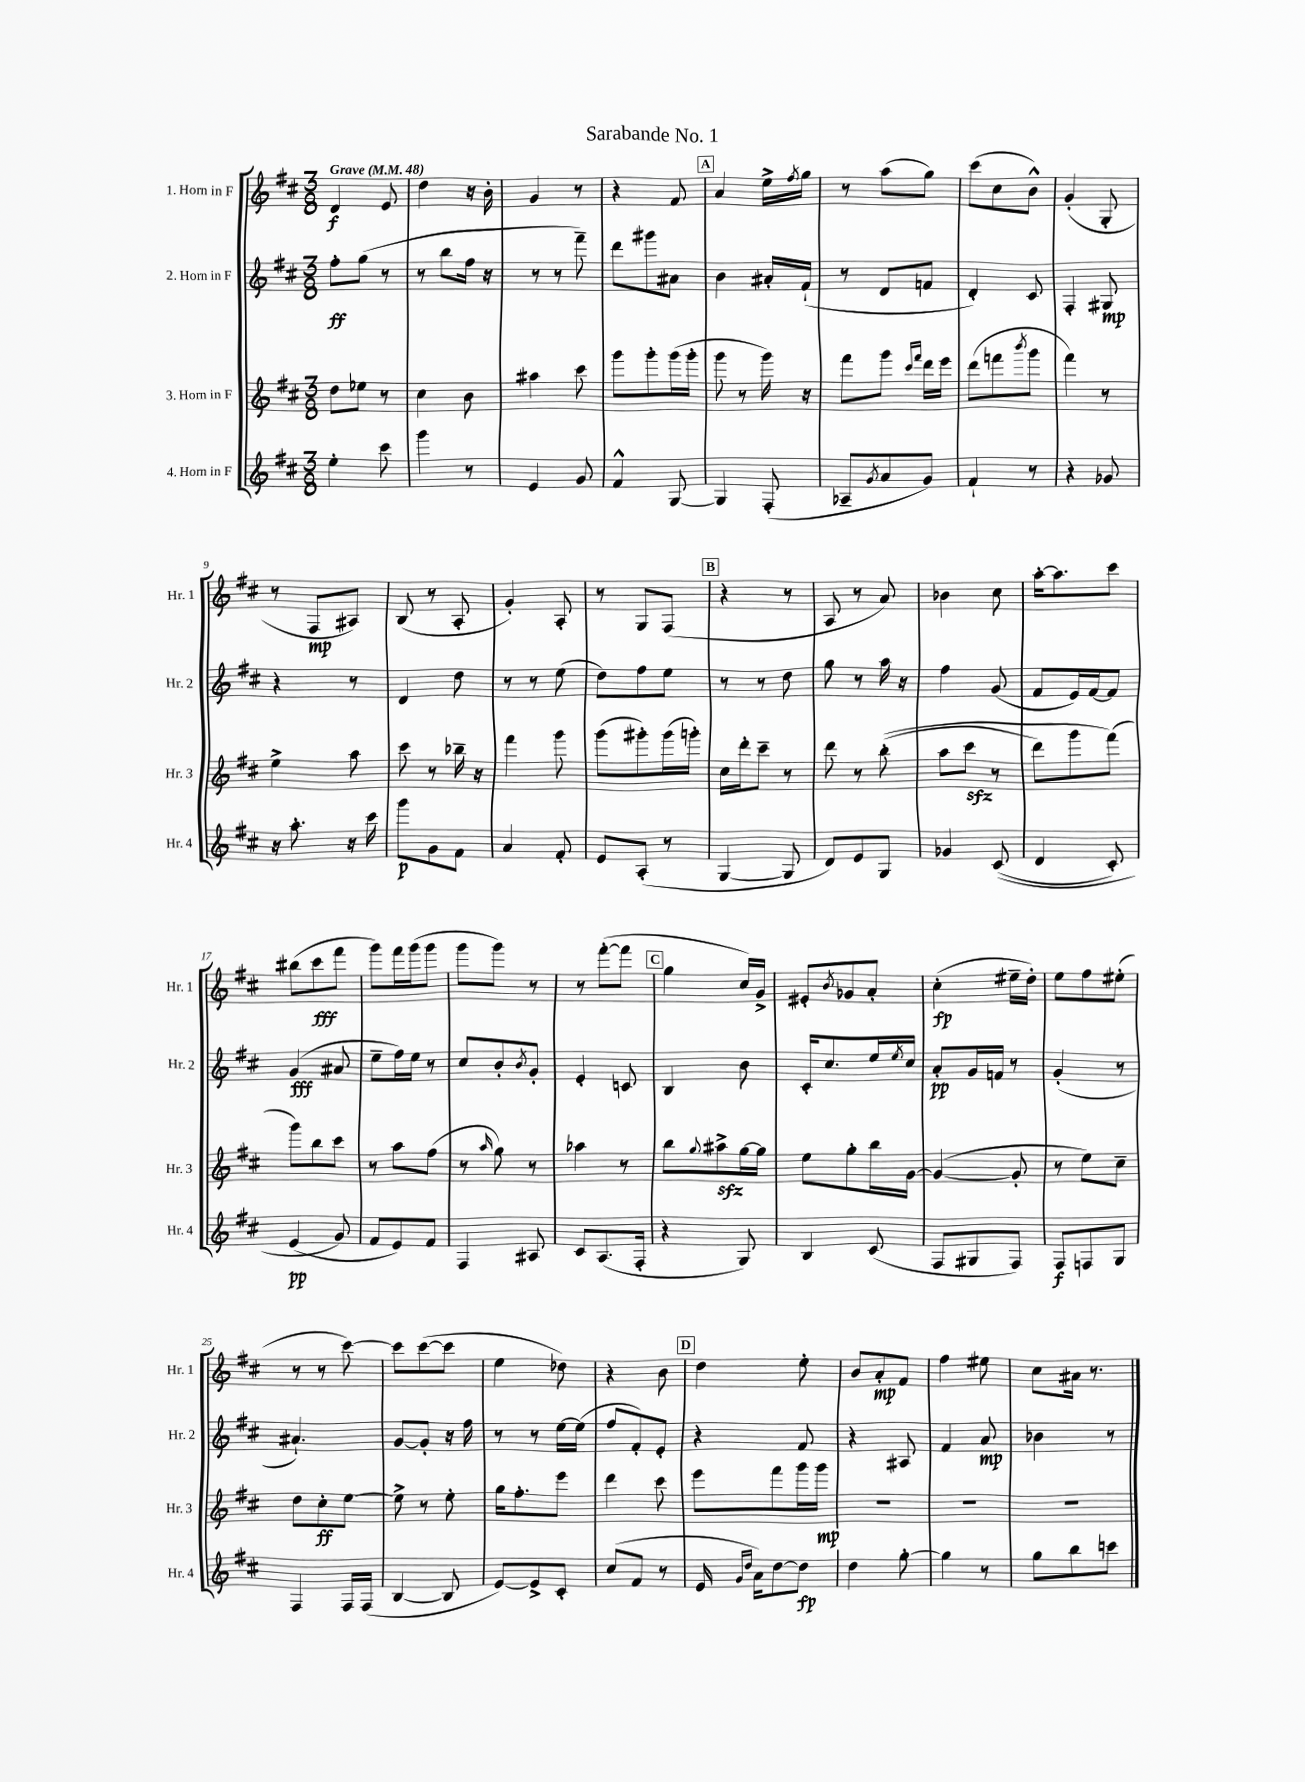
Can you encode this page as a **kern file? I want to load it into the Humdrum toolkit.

**kern	**kern	**kern	**kern
*staff4	*staff3	*staff2	*staff1
*clefG2	*clefG2	*clefG2	*clefG2
*k[f#c#]	*k[f#c#]	*k[f#c#]	*k[f#c#]
*M3/8	*M3/8	*M3/8	*M3/8
*MM48	*MM48	*MM48	*MM48
4ee'	8dd	8ff#'	4d
.	8ee-	(8gg	.
8ccc#	8r	8r	8e
=	=	=	=
4ggg	4cc#	8r	4dd
.	.	8bb	.
8r	8b	16ff#	16r
.	.	16r	16b'
=	=	=	=
4e	4aa#	8r	4g
.	.	8r	.
8g	8ccc#	8fff#~)	8r
=	=	=	=
4f#^^	8ggg	8ddd	4r
.	8ggg'	8ggg#	.
[8G	(16ggg	8a#	8f#
.	16ggg'	.	.
=	=	=	=
4G]	8ggg	4b	4a
.	8r	.	.
(8F#'	16ggg)	16a#'	16ee^
.	.	.	8qff#
.	16r	(16f#`	16gg
=	=	=	=
8A-~	8fff#	8r	8r
8qg	.	.	.
8a	8ggg	8d	(8aa
.	16qqccc#	.	.
.	16qqfff#	.	.
8g)	16ddd	8f	8gg)
.	16eee	.	.
=	=	=	=
4f#`	(8ddd	4d')	(8ccc#
.	8fff	.	8cc#
.	8qbbb	.	.
8r	8ggg	8c#	8b^^)
=	=	=	=
4r	4fff#)	4F#'	(4g'
8g-	8r	8G#	8G'
=	=	=	=
16r	4ee^	4r	8r
8.aa'	.	.	.
.	.	.	8F#
16r	8aa	8r	8A#)
16ccc#	.	.	.
=	=	=	=
8ggg	8ccc#	4d	(8B
8g	8r	.	8r
8f#	16bb-~	8dd	8A'
.	16r	.	.
=	=	=	=
4a	4fff#	8r	4g')
.	.	8r	.
8f#'	8ggg	(8ee	8A'
=	=	=	=
8e	(8ggg	8dd)	8r
(8A'	8ggg#')	8ff#	8G
8r	(16ggg#	8ee	(8F#
.	16ggg')	.	.
=	=	=	=
[4G	16cc#	8r	4r
.	16ddd'	.	.
.	8ccc#~	8r	.
8G]	8r	8dd	8r
=	=	=	=
8d)	8ddd	8gg	8A
8e	8r	8r	8r
8G	&((8bb'	16aa	8a)
.	.	16r	.
=	=	=	=
4g-	8aa	4ff#	4b-
.	8ccc#	.	.
&((8c#	8r	(8g	8cc#
=	=	=	=
4d	8ddd)	8f#	[16aa'
.	.	.	8.aa]
.	8ggg	16e)	.
.	.	[16f#	.
8c#')	(8fff#&)	8f#]	8ccc#
=	=	=	=
(4e	8ggg)	(4g	(8bb#
.	8bb	.	8ccc#
8g&)	8ccc#	8a#	8fff#
=	=	=	=
8f#	8r	8ee~	8ggg)
8e)	8aa	16ff#)	16fff#
.	.	16ee	(16ggg
8f#	(8ff#	8r	8ggg
=	=	=	=
4F#	8r	8cc#	8ggg
.	16qqaa	.	.
.	8gg)	8b'	8ggg)
.	.	8qb	.
8A#	8r	8g'	8r
=	=	=	=
8c#	4aa-	4e'	8r
(8.A	.	.	([8fff#'
.	8r	8c	8fff#]
16F#'	.	.	.
=	=	=	=
4r	8bb	4B	4gg
.	8qqgg	.	.
.	8aa#^	.	.
8G)	[16gg	8b	16cc#)
.	16gg]	.	16g^
=	=	=	=
4B	8ee	16c#'	8e#'
.	.	8.cc#	.
.	.	.	8qb
.	8gg'	.	8g-
(8c#	16bb	16ee	8a'
.	.	8qee	.
.	[16g	16cc#	.
=	=	=	=
8F#	(4g_	8a'	(4cc#'
8G#	.	16g	.
.	.	16f	.
8F#)	8g']	8r	16ee#~
.	.	.	16dd')
=	=	=	=
8F#	8r	(4g'	8ee
8F	8ee)	.	8ff#
8G	8cc#~	8r	(8ee#'
=	=	=	=
4F#	8dd	4.a#`)	8r
.	8cc#'	.	8r
16F#	[8ee	.	[8ccc#)
(16F#	.	.	.
=	=	=	=
[4B	8ee^]	[8g	8ccc#]
.	8r	8g']	([8ccc#
8B]	8ee'	16r	8ccc#]
.	.	16ff#	.
=	=	=	=
[8e)	16gg	8r	4ee
.	8.ff#'	.	.
8e^]	.	8r	.
8c#'	8eee	[16ee	8dd-)
.	.	(16ee]	.
=	=	=	=
(8cc#	4ddd	8ff#	4r
8f#	.	8f#')	.
8r	8ccc#	8e'	8b
=	=	=	=
16e	8eee	4r	4dd
16qqg	.	.	.
16qqdd	.	.	.
16a)	.	.	.
[8dd	8fff#	.	.
8dd]	16ggg	8f#	8ee'
.	16ggg	.	.
=	=	=	=
4dd	4.r	4r	8b
.	.	.	8a'
[8gg'	.	8A#	8f#
=	=	=	=
4gg]	4.r	4f#	4ff#
8r	.	8a	8ee#
=	=	=	=
8gg	4.r	4b-	8cc#
8bb	.	.	16a#
.	.	.	8.r
8ccc	.	8r	.
==	==	==	==
*-	*-	*-	*-
